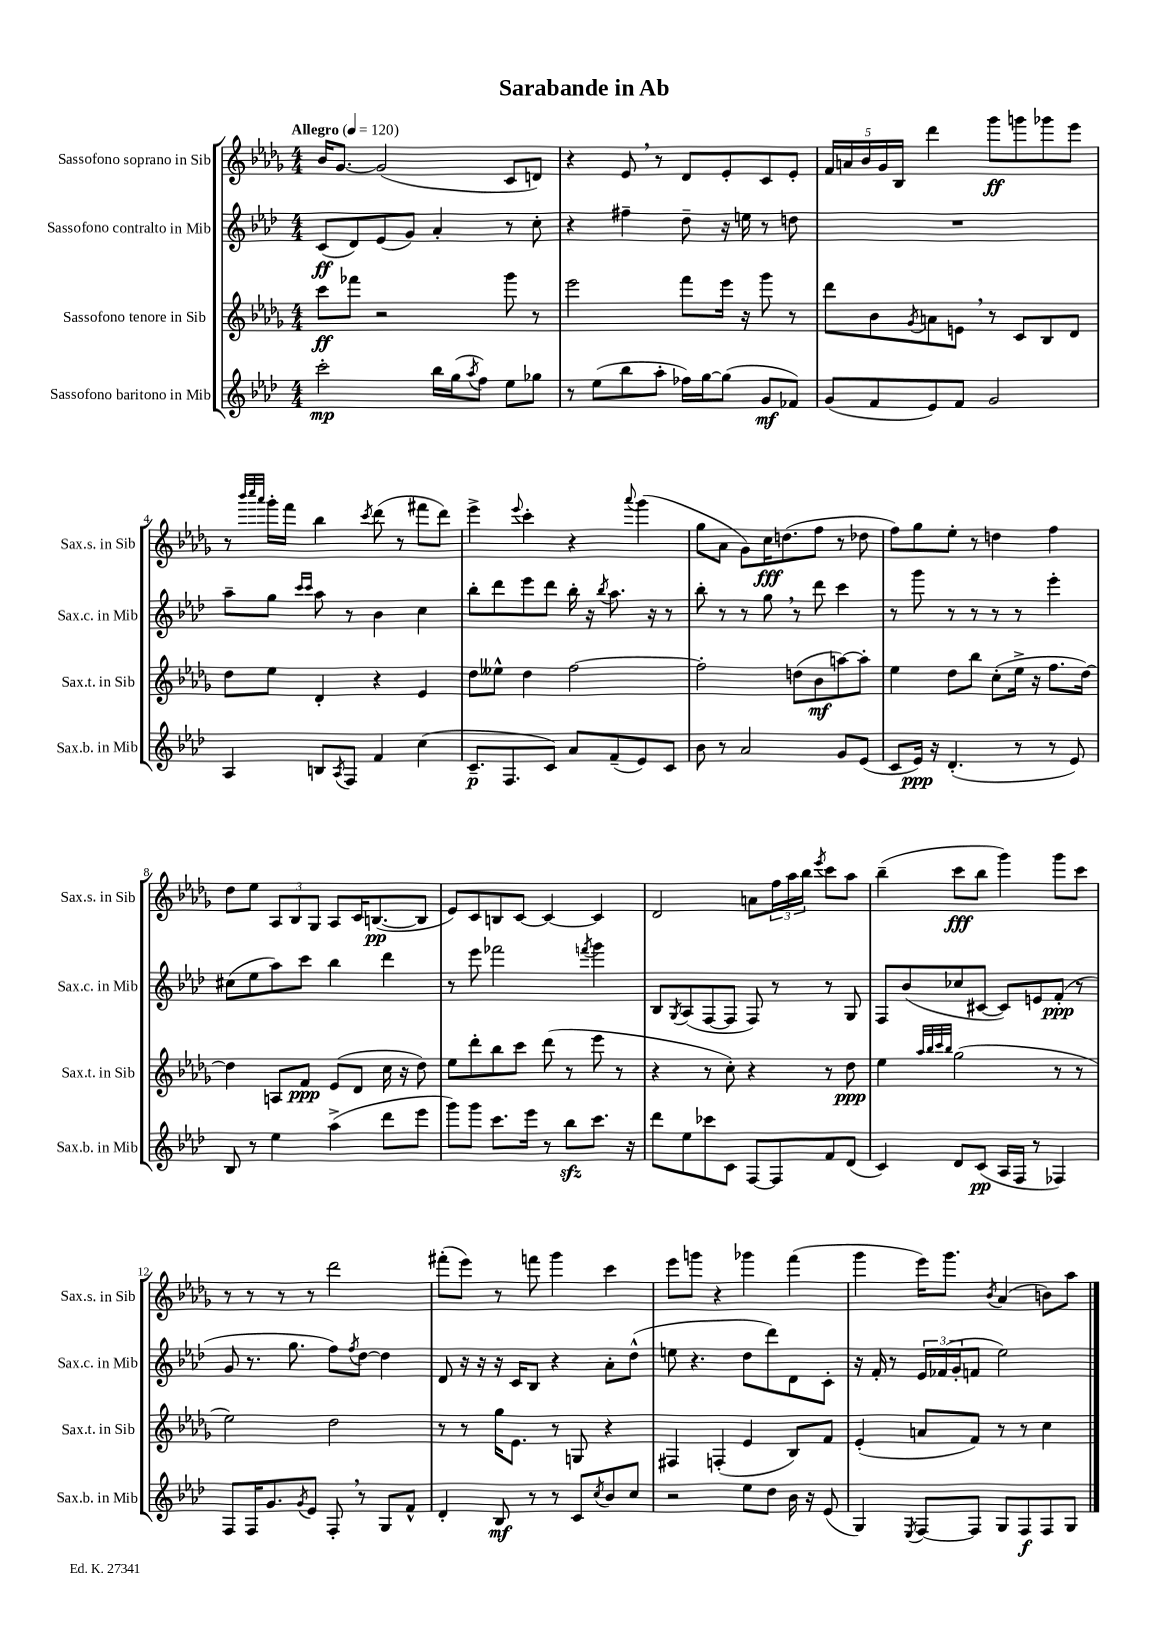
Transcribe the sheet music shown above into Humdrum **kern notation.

**kern	**dynam	**kern	**dynam	**kern	**dynam	**kern	**dynam
*part4	*part4	*part3	*part3	*part2	*part2	*part1	*part1
*staff4	*staff4	*staff3	*staff3	*staff2	*staff2	*staff1	*staff1
*I"Sassofono baritono in Mib	*	*I"Sassofono tenore in Sib	*	*I"Sassofono contralto in Mib	*	*I"Sassofono soprano in Sib	*
*I'Sax.b. in Mib	*	*I'Sax.t. in Sib	*	*I'Sax.c. in Mib	*	*I'Sax.s. in Sib	*
*clefG2	*	*clefG2	*	*clefG2	*	*clefG2	*
*k[b-e-a-d-]	*	*k[b-e-a-d-g-]	*	*k[b-e-a-d-]	*	*k[b-e-a-d-g-]	*
*M4/4	*	*M4/4	*	*M4/4	*	*M4/4	*
*MM120	*	*MM120	*	*MM120	*	*MM120	*
=1	=1	=1	=1	=1	=1	=1	=1
!	!	!	!	!	!	!LO:TX:a:B:t=Allegro	!
2ccc'\	mp	8ccc\L	ff	(8c/L	ff	16b-/KL	.
.	.	.	.	.	.	[8.g-/J	.
.	.	8fff-X\J	.	8d-/)	.	.	.
.	.	2r	.	(8e-/	.	(2g-/]	.
.	.	.	.	8g/J)	.	.	.
16bb-\LL	.	.	.	4a-'/	.	.	.
(16gg\J	.	.	.	.	.	.	.
8qaa-/	.	.	.	.	.	.	.
8ff\J)	.	.	.	.	.	.	.
8ee-\L	.	8ggg-\	.	8r	.	8c/L	.
8gg-X\J	.	8r	.	8cc'\	.	8dn/J)	.
=2	=2	=2	=2	=2	=2	=2	=2
8r	.	2eee-\	.	4r	.	4r	.
(8ee-\L	.	.	.	.	.	.	.
8bb-\	.	.	.	4ff#X~\	.	8e-,/	.
8aa-'\J	.	.	.	.	.	8r	.
16ff-X\LL)	.	8fff\L	.	8dd-~\	.	8d-/L	.
[16gg\J	.	.	.	.	.	.	.
(8gg\J]	.	16eee-\Jk	.	16r	.	8e-'/	.
.	.	16r	.	16een\	.	.	.
8g/L	mf	8ggg-\	.	8r	.	8c/	.
8f-X/J)	.	8r	.	8ddn\	.	8e-'/J	.
=3	=3	=3	=3	=3	=3	=3	=3
(8g/L	.	8ddd-\L	.	1r	.	20f/LL	.
.	.	.	.	.	.	20an/	.
.	.	.	.	.	.	20b-/	.
8f/	.	8b-\	.	.	.	.	.
.	.	.	.	.	.	20g-/	.
.	.	.	.	.	.	20B-/JJ	.
.	.	8qg-/	.	.	.	.	.
8e-/)	.	8an\	.	.	.	4ddd-\	.
8f/J	.	8en,\J	.	.	.	.	.
2g/	.	8r	.	.	.	8ggg-\L	ff
.	.	8c/L	.	.	.	8gggn\	.
.	.	8B-/	.	.	.	8ggg-X\	.
.	.	8d-/J	.	.	.	8eee-\J	.
!!LO:LB:g=z
=4	=4	=4	=4	=4	=4	=4	=4
4A-/	.	8dd-\L	.	8aa-~\L	.	8r	.
.	.	.	.	.	.	32qqbbb-/LLL	.
.	.	.	.	.	.	32qqcccc/	.
.	.	.	.	.	.	32qqaaa-/JJJ	.
.	.	8ee-\J	.	8gg\J	.	16ggg-'\LL	.
.	.	.	.	.	.	16fff\JJ	.
.	.	.	.	16qqccc/LL	.	.	.
.	.	.	.	16qqccc/JJ	.	.	.
8Bn/L	.	4d-'/	.	8aa-\	.	4bb-\	.
8qA-/	.	.	.	.	.	.	.
8F/J	.	.	.	8r	.	.	.
.	.	.	.	.	.	8qccc/	.
4f/	.	4r	.	4b-\	.	(8ddd-\	.
.	.	.	.	.	.	8r	.
(4cc\	.	4e-/	.	4cc\	.	8fff#X\L	.
.	.	.	.	.	.	8ddd-\J)	.
=5	=5	=5	=5	=5	=5	=5	=5
8.c~/L	p	8dd-\L	.	8bb-'\L	.	4eee-^\	.
.	.	8ee--X^^\J	.	8ddd-\	.	.	.
8.F/	.	.	.	.	.	.	.
.	.	.	.	.	.	8qqeee-/	.
.	.	4dd-\	.	8eee-\	.	4ccc'\	.
8c/J)	.	.	.	8ddd-\J	.	.	.
8a-/L	.	[2ff\	.	16bb-'\	.	4r	.
.	.	.	.	16r	.	.	.
.	.	.	.	8qbb-/	.	.	.
(8f~/	.	.	.	8.aa-\	.	.	.
.	.	.	.	.	.	8qqaaa-/	.
8e-/)	.	.	.	.	.	(4ggg-\	.
.	.	.	.	16r	.	.	.
8c/J	.	.	.	8r	.	.	.
=6	=6	=6	=6	=6	=6	=6	=6
8b-\	.	2ff'\]	.	8bb-'\	.	8gg-\L	.
8r	.	.	.	8r	.	8a-\J	.
2a-/	.	.	.	8r	.	8g-\L)	.
.	.	.	.	8gg,\	.	16cc\K	fff
.	.	.	.	.	.	(8.ddn\	.
.	.	(8ddn\L	.	8r	.	.	.
.	.	8b-\	mf	8ddd-\	.	8ff\J	.
8g/L	.	[8aan\)	.	4ccc\	.	8r	.
(8e-/J	.	8aa'\J]	.	.	.	8dd-X\	.
=7	=7	=7	=7	=7	=7	=7	=7
8c/L	.	4ee-\	.	8r	.	8ff\L)	.
16e-/Jk)	ppp	.	.	8ggg\	.	8gg-\	.
16r	.	.	.	.	.	.	.
(4.d-'/	.	8dd-\L	.	8r	.	8ee-'\J	.
.	.	8bb-\J	.	8r	.	8r	.
.	.	(8cc'\L	.	8r	.	4ddn\	.
8r	.	16ee-^\Jk	.	8r	.	.	.
.	.	16r	.	.	.	.	.
8r	.	8.ff\L	.	4eee-'\	.	4ff\	.
8e-/)	.	.	.	.	.	.	.
.	.	[16dd-\Jk)	.	.	.	.	.
!!LO:LB:g=z
=8	=8	=8	=8	=8	=8	=8	=8
8B-/	.	4dd-\]	.	(8cc#X\L	.	8dd-\L	.
8r	.	.	.	8ee-\	.	8ee-\J	.
4ee-\	.	8An/L	.	8aa-\)	.	12A-/L	.
.	.	.	.	.	.	12B-/	.
.	.	8f/J	ppp	8ccc\J	.	.	.
.	.	.	.	.	.	12G-/J	.
(4aa-^\	.	(8e-/L	.	4bb-\	.	8A-/L	.
.	.	8d-/J	.	.	.	16c/K	.
.	.	.	.	.	.	([8.Bn/	pp
8ddd-\L	.	16cc\	.	4ddd-\	.	.	.
.	.	16r	.	.	.	.	.
8eee-\J	.	8dd-\)	.	.	.	8B/J]	.
=9	=9	=9	=9	=9	=9	=9	=9
8ggg\L)	.	8ee-\L	.	8r	.	8e-/L)	.
8ggg\J	.	8ddd-'\	.	8eee-\	.	8c/	.
8.ccc\L	.	8bb-\	.	2fff-X\	.	8Bn/	.
.	.	8ccc\J	.	.	.	[8c/J	.
16eee-\Jk	.	.	.	.	.	.	.
8r	.	(8ddd-\	.	.	.	4c/_	.
8bb-zz\L	.	8r	.	.	.	.	.
.	.	.	.	8qfffn/	.	.	.
8.ccc\J	.	8eee-\	.	4ggg\	.	4c/]	.
.	.	8r	.	.	.	.	.
16r	.	.	.	.	.	.	.
=10	=10	=10	=10	=10	=10	=10	=10
8ddd-\L	.	4r	.	8B-/L	.	2d-/	.
.	.	.	.	8qG/	.	.	.
8ee-\	.	.	.	(8A-/	.	.	.
8ccc-X\	.	8r	.	[8F/	.	.	.
8c\J	.	8cc'\)	.	8F/J]	.	.	.
[8F/L	.	4r	.	8F/)	.	8an\L	.
8F/]	.	.	.	8r	.	24ff\L	.
.	.	.	.	.	.	24aa-\	.
.	.	.	.	.	.	24bb-\JJ	.
.	.	.	.	.	.	8qeee-/	.
8f/	.	8r	.	8r	.	8ccc\L	.
(8d-/J	.	8dd-\	ppp	8G/	.	8aa-\J	.
=11	=11	=11	=11	=11	=11	=11	=11
4c/)	.	4ee-\	.	8F/L	.	(4bb-~\	.
.	.	.	.	(8b-/	.	.	.
.	.	32qqaa-/LLL	.	.	.	.	.
.	.	32qqbb-/	.	.	.	.	.
.	.	32qqccc/	.	.	.	.	.
.	.	32qqbb-/JJJ	.	.	.	.	.
8d-/L	.	(2gg-\	.	8cc-X/	.	8ccc\L	fff
(8c/J	pp	.	.	[8c#X/J	.	8bb-\J	.
16A-/LL	.	.	.	8c#/L])	.	4ggg-\)	.
16F/JJ	.	.	.	.	.	.	.
8r	.	.	.	8en/	.	.	.
4F-X/)	.	8r	.	(8f'/J	ppp	8ggg-\L	.
.	.	8r	.	8r	.	8ccc\J	.
!!LO:LB:g=z
=12	=12	=12	=12	=12	=12	=12	=12
8F/L	.	2ee-\)	.	8g/	.	8r	.
16F/K	.	.	.	8.r	.	8r	.
8.g/	.	.	.	.	.	.	.
.	.	.	.	.	.	8r	.
.	.	.	.	8.gg\	.	.	.
8qg/	.	.	.	.	.	.	.
8e-/J	.	.	.	.	.	8r	.
8F',/	.	2dd-\	.	8ff\L)	.	2ddd-\	.
.	.	.	.	8qff/	.	.	.
8r	.	.	.	[8dd-\J	.	.	.
8G/L	.	.	.	4dd-\]	.	.	.
8f^^/J	.	.	.	.	.	.	.
=13	=13	=13	=13	=13	=13	=13	=13
4d-'/	.	8r	.	8d-/	.	(8fff#X'\L	.
.	.	8r	.	16r	.	8eee-\J)	.
.	.	.	.	16r	.	.	.
8B-/	mf	16gg-\KL	.	16r	.	8r	.
.	.	8.e-\J	.	16c/KL	.	.	.
8r	.	.	.	8B-/J	.	8fffn\	.
8r	.	8r	.	4r	.	4ggg-\	.
8c/L	.	8Gn/	.	.	.	.	.
8qcc/	.	.	.	.	.	.	.
8b-/	.	4r	.	8a-'\L	.	4ccc\	.
8cc/J	.	.	.	(8dd-^^\J	.	.	.
=14	=14	=14	=14	=14	=14	=14	=14
2r	.	4F#X/	.	8een\	.	8eee-\L	.
.	.	.	.	4.r	.	8gggn\J	.
.	.	(4Fn'/	.	.	.	4r	.
8ee-\L	.	4e-/	.	8dd-\L	.	4ggg-X\	.
8dd-\J	.	.	.	8ddd-\)	.	.	.
16b-\	.	8B-/L)	.	8d-\	.	(4fff\	.
16r	.	.	.	.	.	.	.
(8e-/	.	8f/J	.	8c'\J	.	.	.
=15	=15	=15	=15	=15	=15	=15	=15
4G/)	.	(4e-'/	.	16r	.	4ggg-\	.
.	.	.	.	16f'/	.	.	.
.	.	.	.	8r	.	.	.
8qE-/	.	.	.	.	.	.	.
[8F/L	.	8an/L	.	24e-/LL	.	16eee-\KL)	.
.	.	.	.	(24f-X/	.	.	.
.	.	.	.	.	.	8.ggg-\J	.
.	.	.	.	24g'/J	.	.	.
8F/J]	.	8f/J)	.	8fn/J	.	.	.
.	.	.	.	.	.	8qb-/	.
8G/L	.	8r	.	2ee-\)	.	(4a-/	.
8F/	f	8r	.	.	.	.	.
8F/	.	4cc\	.	.	.	8bn\L)	.
8G/J	.	.	.	.	.	8aa-\J	.
==	==	==	==	==	==	==	==
*-	*-	*-	*-	*-	*-	*-	*-
